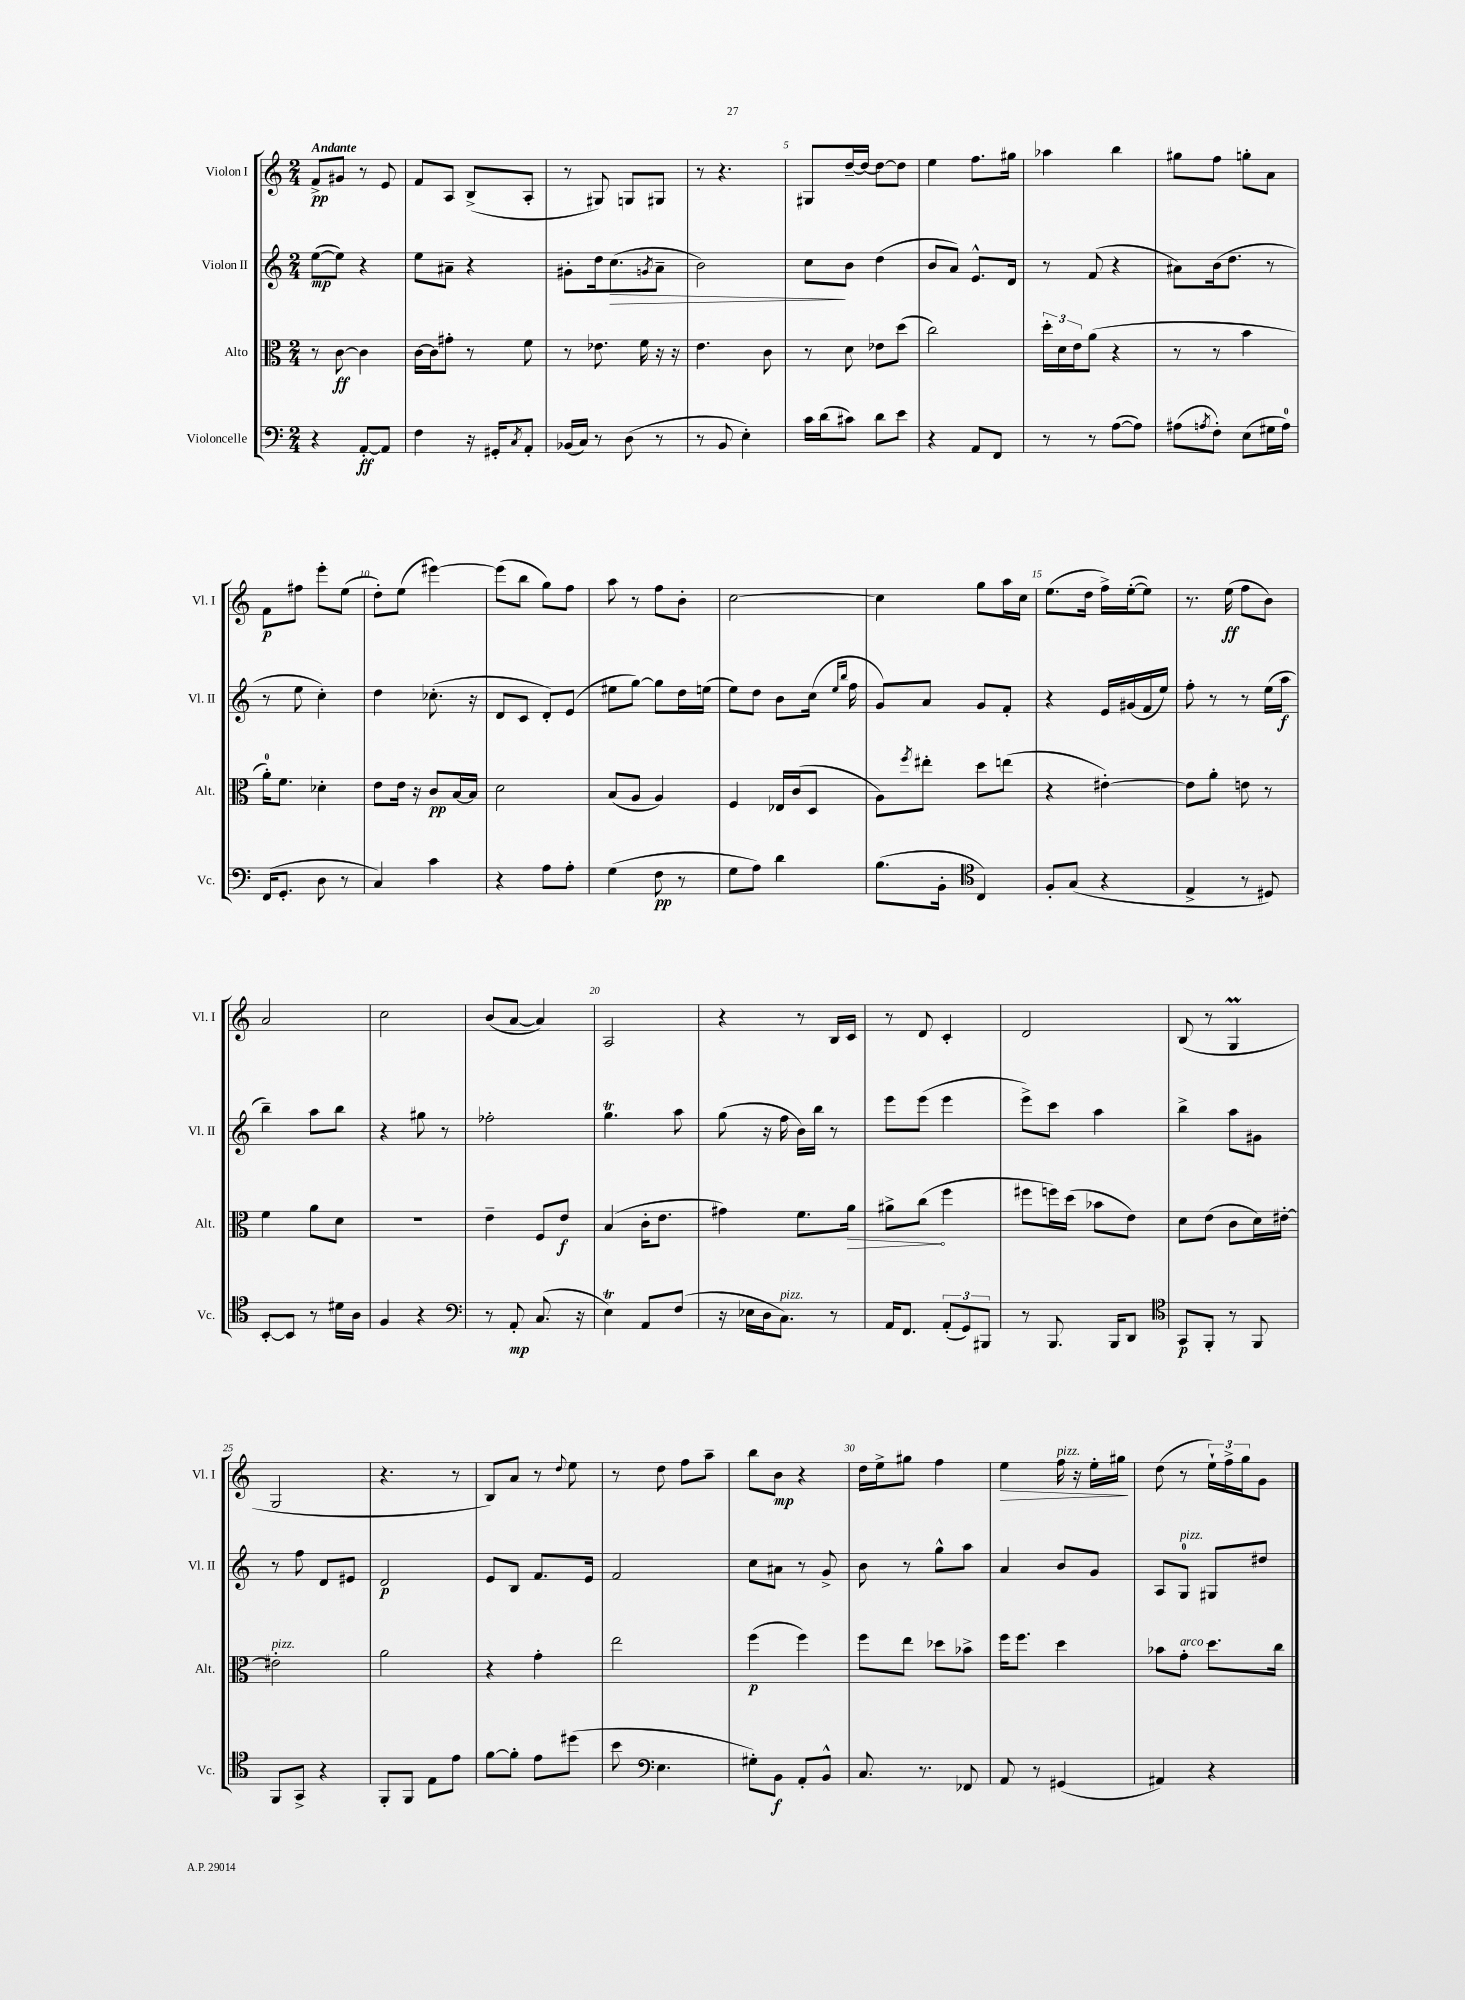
<<
\new StaffGroup <<
\new Staff = "s0" \with { instrumentName = "Violon I" shortInstrumentName = "Vl. I" } {
    \clef treble \key c \major \numericTimeSignature \time 2/4 \tempo "Andante"
    f'8->\pp gis'8 r8 e'8 |
    f'8 a8 b8->( a8-. |
    r8 gis8) g8 gis8 |
    r8 r4. |
    gis8 d''16~-- d''16~ d''8~ d''8 |
    e''4 f''8. gis''16 |
    aes''4 b''4 |
    gis''8 f''8 g''8-. a'8 |
    f'8\p fis''8 e'''8-. e''8( |
    d''8-.) e''8( eis'''4~) |
    eis'''8( b''8 g''8) f''8 |
    a''8 r8 f''8 b'8-. |
    c''2~ |
    c''4 g''8 a''16 c''16 |
    e''8.( d''16 f''16->) e''16~-.( e''8) |
    r8. e''16\ff( f''8 b'8) |
    a'2 |
    c''2 |
    b'8( a'8~ a'4) |
    a2 |
    r4 r8 b16 c'16 |
    r8 d'8 c'4-. |
    d'2 |
    b8( r8 g4\prall |
    g2 |
    r4. r8 |
    b8) a'8 r8 \appoggiatura { d''8 } e''8 |
    r8 d''8 f''8 a''8-- |
    b''8 b'8\mp r4 |
    d''16 e''16-> gis''8 f''4 |
    e''4\> f''16^\markup { \italic "pizz." } r16 e''16-. gis''16\! |
    d''8( r8 \tuplet 3/2 { e''16-!) f''16-> g''16 } g'8 \bar "|." |
}
\new Staff = "s1" \with { instrumentName = "Violon II" shortInstrumentName = "Vl. II" } {
    \clef treble \key c \major \numericTimeSignature \time 2/4
    e''8~\mp( e''8) r4 |
    e''8 ais'8-- r4 |
    gis'8-. d''16 c''8.\>( \acciaccatura { g'8 } a'8-- |
    b'2) |
    c''8\! b'8 d''4( |
    b'8 a'8) e'8.-^ d'16 |
    r8 f'8( r4 |
    ais'8) b'16( d''8. r8 |
    r8 e''8 c''4-.) |
    d''4 ces''8.-.( r16 |
    d'8 c'8 d'8-.) e'8( |
    eis''8 g''8~) g''8 d''16 e''16( |
    e''8) d''8 b'8 c''16( \grace { e''16 b''16 } f''16 |
    g'8) a'8 g'8 f'8-. |
    r4 e'16 gis'16( f'16 e''16) |
    f''8-. r8 r8 e''16( a''16\f |
    b''4--) a''8 b''8 |
    r4 gis''8 r8 |
    fes''2-. |
    g''4.\trill a''8 |
    g''8( r16 f''16 b'16) b''16 r8 |
    e'''8 e'''8( e'''4 |
    e'''8->) c'''8 a''4 |
    b''4-> a''8 gis'8 |
    r8 f''8 d'8 eis'8 |
    d'2\p |
    e'8 b8 f'8. e'16 |
    f'2 |
    c''8 ais'8 r8 g'8-> |
    b'8 r8 g''8-^ a''8 |
    a'4 b'8 g'8 |
    a8 g8-0^\markup { \italic "pizz." } gis8 dis''8 \bar "|." |
}
\new Staff = "s2" \with { instrumentName = "Alto" shortInstrumentName = "Alt." } {
    \clef alto \key c \major \numericTimeSignature \time 2/4
    r8 c'8~\ff c'4 |
    c'16~ c'16 gis'8-. r8 f'8 |
    r8 ees'8. f'16 r16 r16 |
    e'4. c'8 |
    r8 d'8 ees'8 d''8( |
    c''2) |
    \tuplet 3/2 { d''16-. d'16 e'16 } a'8( r4 |
    r8 r8 b'4 |
    a'16-0-.) f'8. des'4-. |
    e'8 e'16 r16 c'8\pp b16~ b16 |
    d'2 |
    b8( a8 a4) |
    f4 ees16 c'16( d8 |
    a8) \acciaccatura { f''8 } eis''8-. d''8 e''8( |
    r4 eis'4~-.) |
    eis'8 a'8-. e'8 r8 |
    f'4 a'8 d'8 |
    r2 |
    e'4-- f8 e'8\f |
    b4( c'16-. e'8. |
    gis'4) f'8. \once \override Hairpin.circled-tip = ##t a'16\> |
    ais'8-> c''8\!( f''4 |
    fis''8 f''16) d''16( bes'8 e'8) |
    d'8 e'8( c'8 d'16) eis'16~-. |
    eis'2-.^\markup { \italic "pizz." } |
    a'2 |
    r4 g'4-. |
    e''2 |
    f''4\p( f''4) |
    f''8 e''8 des''8 bes'8-> |
    f''16 f''8. d''4 |
    bes'8 g'8-.^\markup { \italic "arco" } d''8. c''16 \bar "|." |
}
\new Staff = "s3" \with { instrumentName = "Violoncelle" shortInstrumentName = "Vc." } {
    \clef bass \key c \major \numericTimeSignature \time 2/4
    r4 a,8~-.\ff a,8 |
    f4 r16 gis,16-. \acciaccatura { c8 } a,8-. |
    bes,16( c16) r8 d8( r8 |
    r8 b,8 e4-.) |
    c'16 d'16( cis'8) d'8 e'8 |
    r4 a,8 f,8 |
    r8 r8 a8~( a8) |
    ais8( \acciaccatura { a8 } f8-.) e8( gis16 a16-0) |
    f,16( g,8.-. d8 r8 |
    c4) c'4 |
    r4 a8 a8-. |
    g4( f8\pp r8 |
    g8 a8) d'4 |
    b8.( b,16-. \clef tenor c4) |
    f8-. g8( r4 |
    e4-> r8 dis8) |
    b,8~-. b,8 r8 dis'16 a16 |
    f4 r4 |
    \clef bass r8 a,8-.\mp c8.( r16 |
    e4\trill) a,8 f8( |
    r16 ees16 d16 c8.^\markup { \italic "pizz." }) r8 |
    a,16 f,8. \tuplet 3/2 { a,8-.( g,8) bis,,8 } |
    r8 b,,8. b,,16 d,8 |
    \clef tenor g,8\p f,8-. r8 f,8 |
    f,8 g,8-> r4 |
    f,8-. f,8 e8 e'8 |
    f'8~ f'8-. e'8 dis''8( |
    b'8 \clef bass e4. |
    gis8-.) b,8\f a,8-. b,8-^ |
    c8. r8. fes,8 |
    a,8 r8 gis,4( |
    ais,4) r4 \bar "|." |
}
>>
>>
\layout { \context { \Score \override BarNumber.break-visibility = ##(#f #t #t) barNumberVisibility = #(every-nth-bar-number-visible 5) } }
